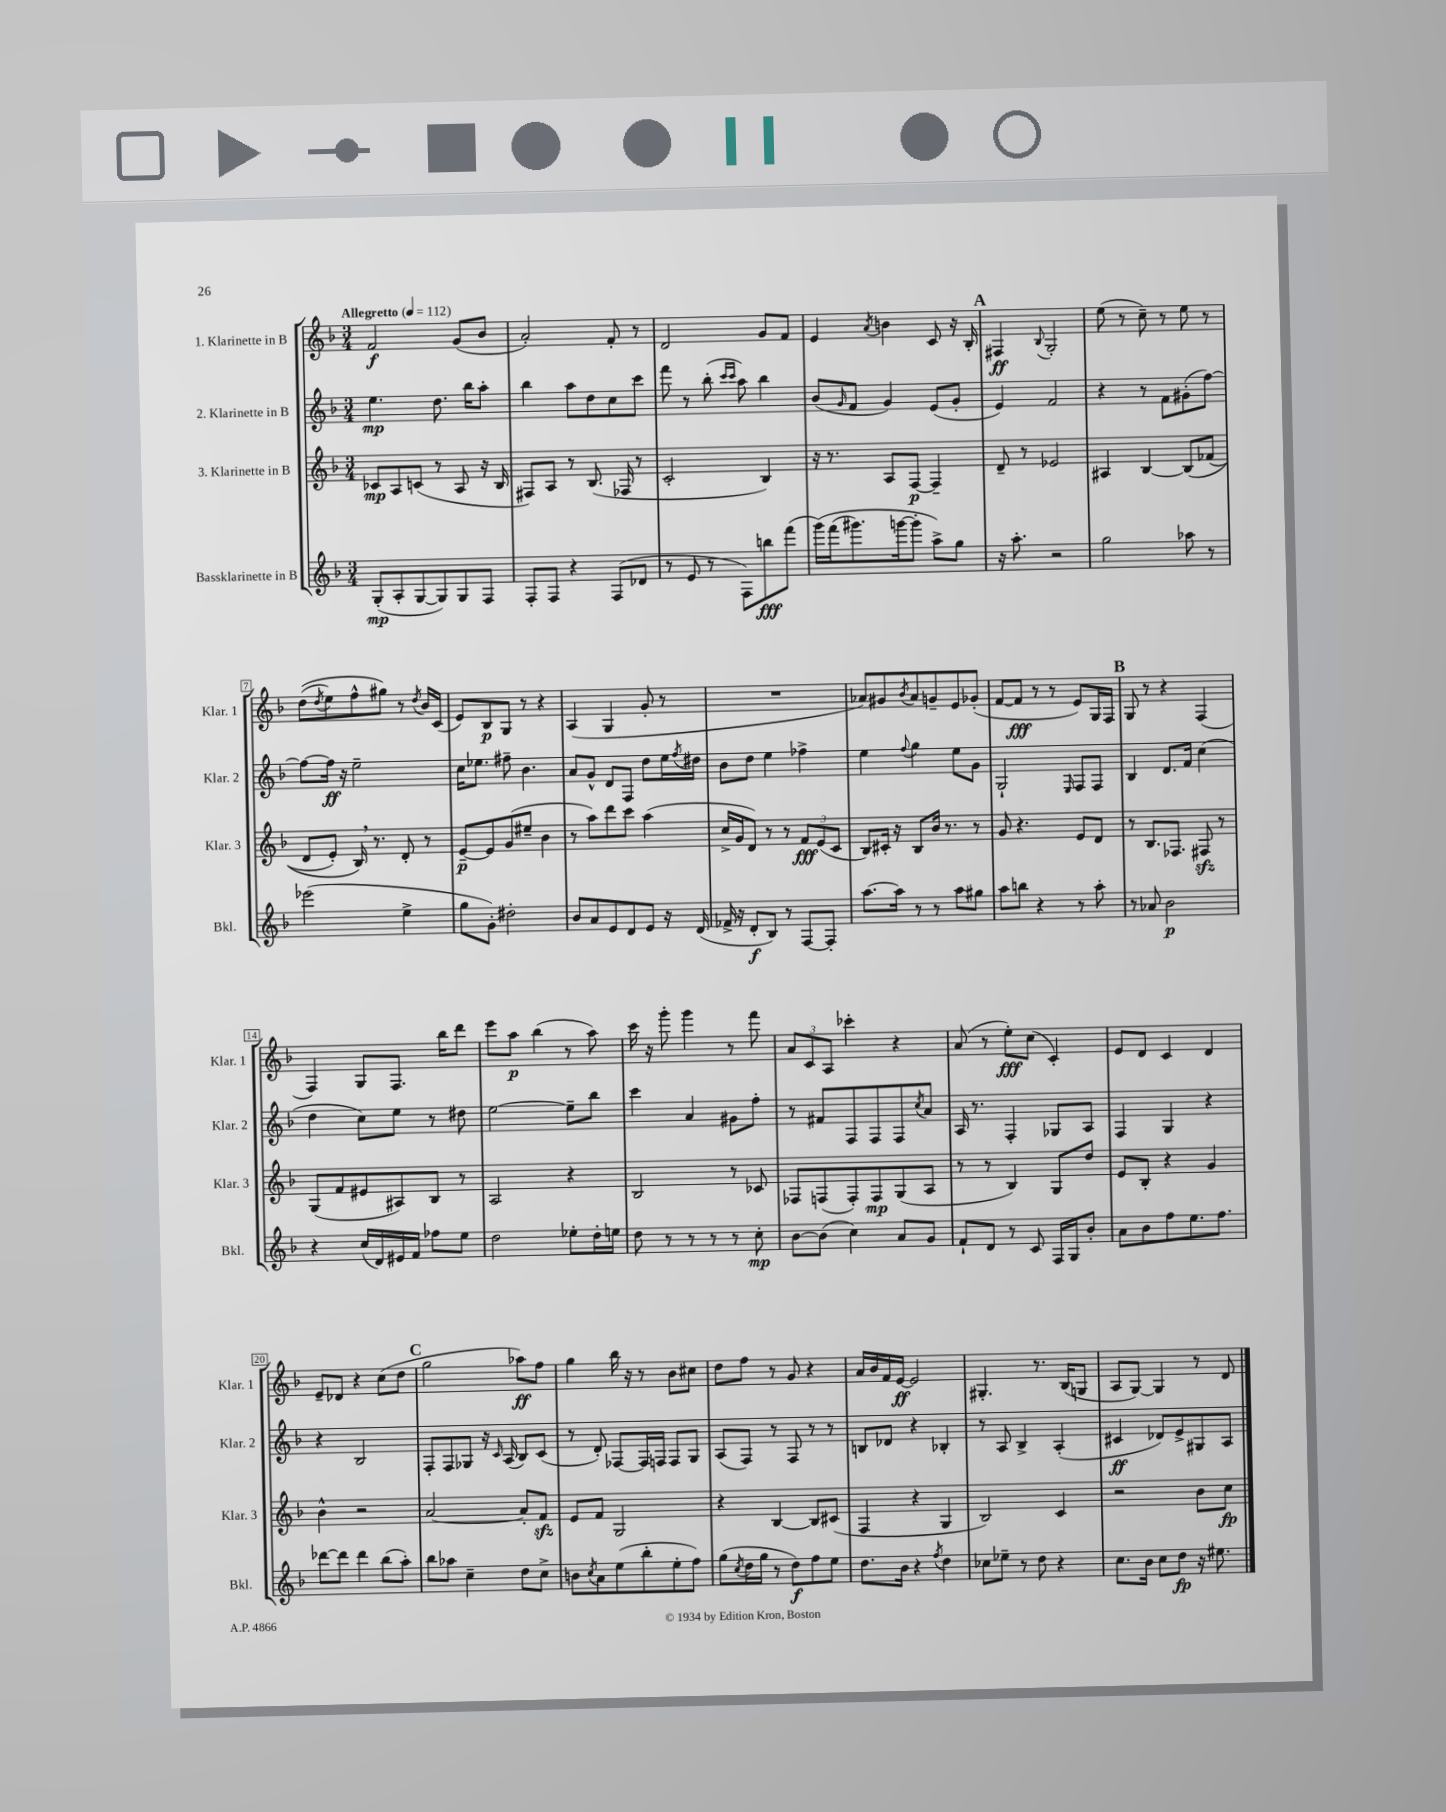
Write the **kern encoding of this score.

**kern	**kern	**kern	**kern
*staff4	*staff3	*staff2	*staff1
*clefG2	*clefG2	*clefG2	*clefG2
*k[b-]	*k[b-]	*k[b-]	*k[b-]
*M3/4	*M3/4	*M3/4	*M3/4
*MM112	*MM112	*MM112	*MM112
(8G'/L	8c-/L	4.ee\	2f/
8A'/	8A/	.	.
[8G/	(8c/J	.	.
8G/])	8r	8.dd\	.
8G/	8A/	.	(8g/L
.	.	16bb-\LK	.
8F/J	16r	8aa'\J	8b-/J
.	16B-/	.	.
=	=	=	=
8F'/L	8F#/L)	4bb-\	2a'/)
8F/J	8A/J	.	.
4r	8r	8aa\L	.
.	(8.B-/	8dd\	.
(8F/L	.	8cc\	8f'/
.	16F-/	.	.
8d-/J	8r	8ccc\J	8r
=	=	=	=
8r	2c'/	8fff\	2d/
8e/	.	8r	.
8r	.	(8bb-'\	.
.	.	16qqccc/LL	.
.	.	16qqccc/JJ	.
8F\L)	.	8aa\)	.
8bb\	4B-/)	4bb-\	8g/L
(8fff\J	.	.	8f/J
=	=	=	=
&(16ggg\LL)	16r	(8b-/L	4e/
(16fff\J	8.r	.	.
.	.	16qqg/	.
8.ggg#\)	.	8f/J	.
.	.	.	8qa/
.	8A/L	4g/)	4b\
[16ggg\k	.	.	.
8ggg'\]J	[8F/J	.	.
8aa^\L&)	4F~/]	(8e/L	8c/
8gg\J	.	8g'/J	16r
.	.	.	16B-'/
=	=	=	=
16r	8d~/	4e/)	4F#/
8.aa'\	.	.	.
.	8r	.	.
.	.	.	8qqB-/
2r	2e-/	2f/	2G'/
=	=	=	=
2gg\	4A#/	4r	(8ee\
.	.	.	8r
.	[4B-/	8r	8cc~\)
.	.	8f\L	8r
8aa-\	&(8B-/]L	(8g#'\	8ee\
8r	(8f-/J	[8ff\J)	8r
=	=	=	=
(2eee-\	8d/L	8ff\_L	&((8dd\L
.	.	.	8qdd/
.	8e'/J)	16ff\]Jk	8ee\)
.	.	16r	.
.	16B-/&)	2ee~\	8ff^^\
.	8.r	.	.
.	.	.	8gg#\J&)
4ee^\	8d'/	.	8r
.	.	.	8qdd/
.	8r	.	16b-/LL
.	.	.	(16c/JJ
=	=	=	=
8gg\L	[8e~/L	16cc\LK	8e/L)
.	.	8.ee-\J	.
8g'\J)	8e/]	.	8B-/
2dd#'\	(8g/	8ff#~\	8G/J
.	8ee#~/J	4.b-\	8r
.	4b-\	.	4r
=	=	=	=
8b-/L	8r	8a/L	(4A/
8a/	8aa\L)	8g^^/J	.
8e/	8ddd\	8d/L	4G/
8d/	8ccc\J	8F/J	.
8e/J	(4aa\	8dd\L	8g'/
16r	.	16ee\L	8r
.	.	8qff/	.
(16d/	.	16dd#\JJ	.
=	=	=	=
16f-^/	16cc^/LL	8b-\L	2.r
16r	16g/J	.	.
8d'/L	8d/J)	8dd\J	.
8B-/J)	8r	4ee\	.
8r	8r	.	.
[8F/L	12f/L	4ff-^\	.
.	(12e/	.	.
8F'/]J	.	.	.
.	12c/J	.	.
=	=	=	=
[8.aa\L	8B-/L)	4ee\	8a-/L)
.	16c#'/Jk	.	8g#/
16aa\]Jk	16r	.	.
.	.	8qqff/	8qb-/
8r	8B-/L	4gg\	8a-/
8r	16b-/Jk	.	8g~/
.	8.r	.	.
8aa\L	.	8ee\L	8e/
8gg#\J	8r	8g\J	(8g-'/J
=	=	=	=
8aa\L	8g/	2G`/	[8f/L
8bb\J	4.r	.	8f/]J
4r	.	.	8r
.	.	.	8r
.	.	16qqE/	.
8r	8e/L	8F/L	8e/L)
8aa'\	8d/J	8F/J	16G/L
.	.	.	16F/JJ
=	=	=	=
8r	8r	4B-/	8G/
8a-/	8.B-/L	.	8r
2b-\	.	8.d/L	4r
.	8.F-/J	.	.
.	.	16f/Jk	.
.	8F#/	(4cc\	(4F/
.	8r	.	.
=	=	=	=
4r	(8G/L	4dd\	4F/)
.	8f/	.	.
(16cc/LL	8e#/	8cc\L)	8G/L
16d/)	.	.	.
16e#/	8A#/)	8ee\J	8.F/J
16f/JJ	.	.	.
8ff-\L	8B-/J	8r	.
.	.	.	16bb-\LK
8ee\J	8r	8dd#\	8ddd\J
=	=	=	=
2dd\	2A/	[2ee\	8eee\L
.	.	.	8aa\J
.	.	.	(4bb-\
8ee-'\L	4r	8ee~\]L	8r
16dd'\L	.	8bb-\J	8aa\)
16ee\JJ	.	.	.
=	=	=	=
8dd\	2B-/	4ccc\	16ccc\
.	.	.	16r
8r	.	.	8ggg'\
8r	.	4a/	4ggg\
8r	.	.	.
8r	8r	8g#\L	8r
8cc'\	8c-/	8ff'\J	8fff\
=	=	=	=
[8b-\L	8F-/L	8r	12a/L
.	.	.	12c/
(8b-\]J	(8F/	8f#/L	.
.	.	.	12A/J
4cc\)	8F'/)	8F/	4ccc-'\
.	8F/	8F/	.
8a/L	(8G/	8F/	4r
.	.	8qcc/	.
8g/J	8A/J	8a/J	.
=	=	=	=
8f`/L	8r	16A/	(8a/
.	.	8.r	.
8d/J	8r	.	8r
8r	4B-/)	4F'/	8ee'\L)
8c/	.	.	(8cc\J
16F/LL	8G/L	8G-/L	4c'/)
16G/J	.	.	.
8b-'/J	8dd/J	8A/J	.
=	=	=	=
8a\L	8e/L	4F/	8e/L
8b-\	8B-'/J	.	8d/J
8ff\	4r	4G/	4c/
8.ee\	.	.	.
.	4g/	4r	4d/
8.ff\J	.	.	.
=	=	=	=
[8ddd-\L	4b-^^\	4r	8e~/L
8ddd-\]J	.	.	8d-/J
4ddd-\	2r	2B-/	4r
(8bb-\L	.	.	(8cc\L
8aa'\J)	.	.	8dd\J
=	=	=	=
8bb-\L	[2a/	8F'/L	2gg\
8aa-\J	.	8F/	.
4cc~\	.	8G-/J	.
.	.	16r	.
.	.	16qqc/	.
.	.	(16A/	.
8dd\L	8a'/]L	8B-/L)	8aa-\L)
8cc^\J	8f/J	(8c/J	8ff\J
=	=	=	=
8b\L	8e/L	8r	4gg\
8qcc/	.	.	.
8a\	8f/J	8d'/)	.
(8ee\	2G/	[8F-/L	16bb-\
.	.	.	16r
8bb-'\	.	16F-/]L	8r
.	.	16F/JJ	.
8ee'\	.	8F/L	8b-\L
8ff\J)	.	8G/J	8cc#\J
=	=	=	=
(8gg\L	4r	(8A/L	8dd\L
8qcc/	.	.	.
16dd\L	.	8F/J)	8ff\J
16gg\JJ	.	.	.
8r	[4B-/	8r	8r
8dd\L)	.	8F/	8g/
8ff\	8B-/]L	8r	4r
8ee\J	(8c#/J	8r	.
=	=	=	=
8.dd\L	4F/	8B/L	16a/LL
.	.	.	16b-/
.	.	8d-/J	16f/
16b-\Jk	.	.	[16e/JJ
4r	4r	4r	2e/]
8qff/	.	.	.
4dd\	4G/	4B-'/	.
=	=	=	=
8cc-\L	2B-/)	8r	4.G#'/
8ee-~\J	.	8A/	.
8r	.	4B-^/	.
8dd\	.	.	8.r
4r	4c/	(4A'/	.
.	.	.	(16B-/LK
.	.	.	8G/J
=	=	=	=
8.cc\L	2r	4c#/	8A/L
.	.	.	[8G/J)
16b-\Jk	.	.	.
8cc\L	.	8d-/L)	4G/]
8dd\J	.	8e^/	.
16r	8b-\L	8G#/	8r
8.ee#\	.	.	.
.	8cc\J	8A/J	8d/
==	==	==	==
*-	*-	*-	*-
